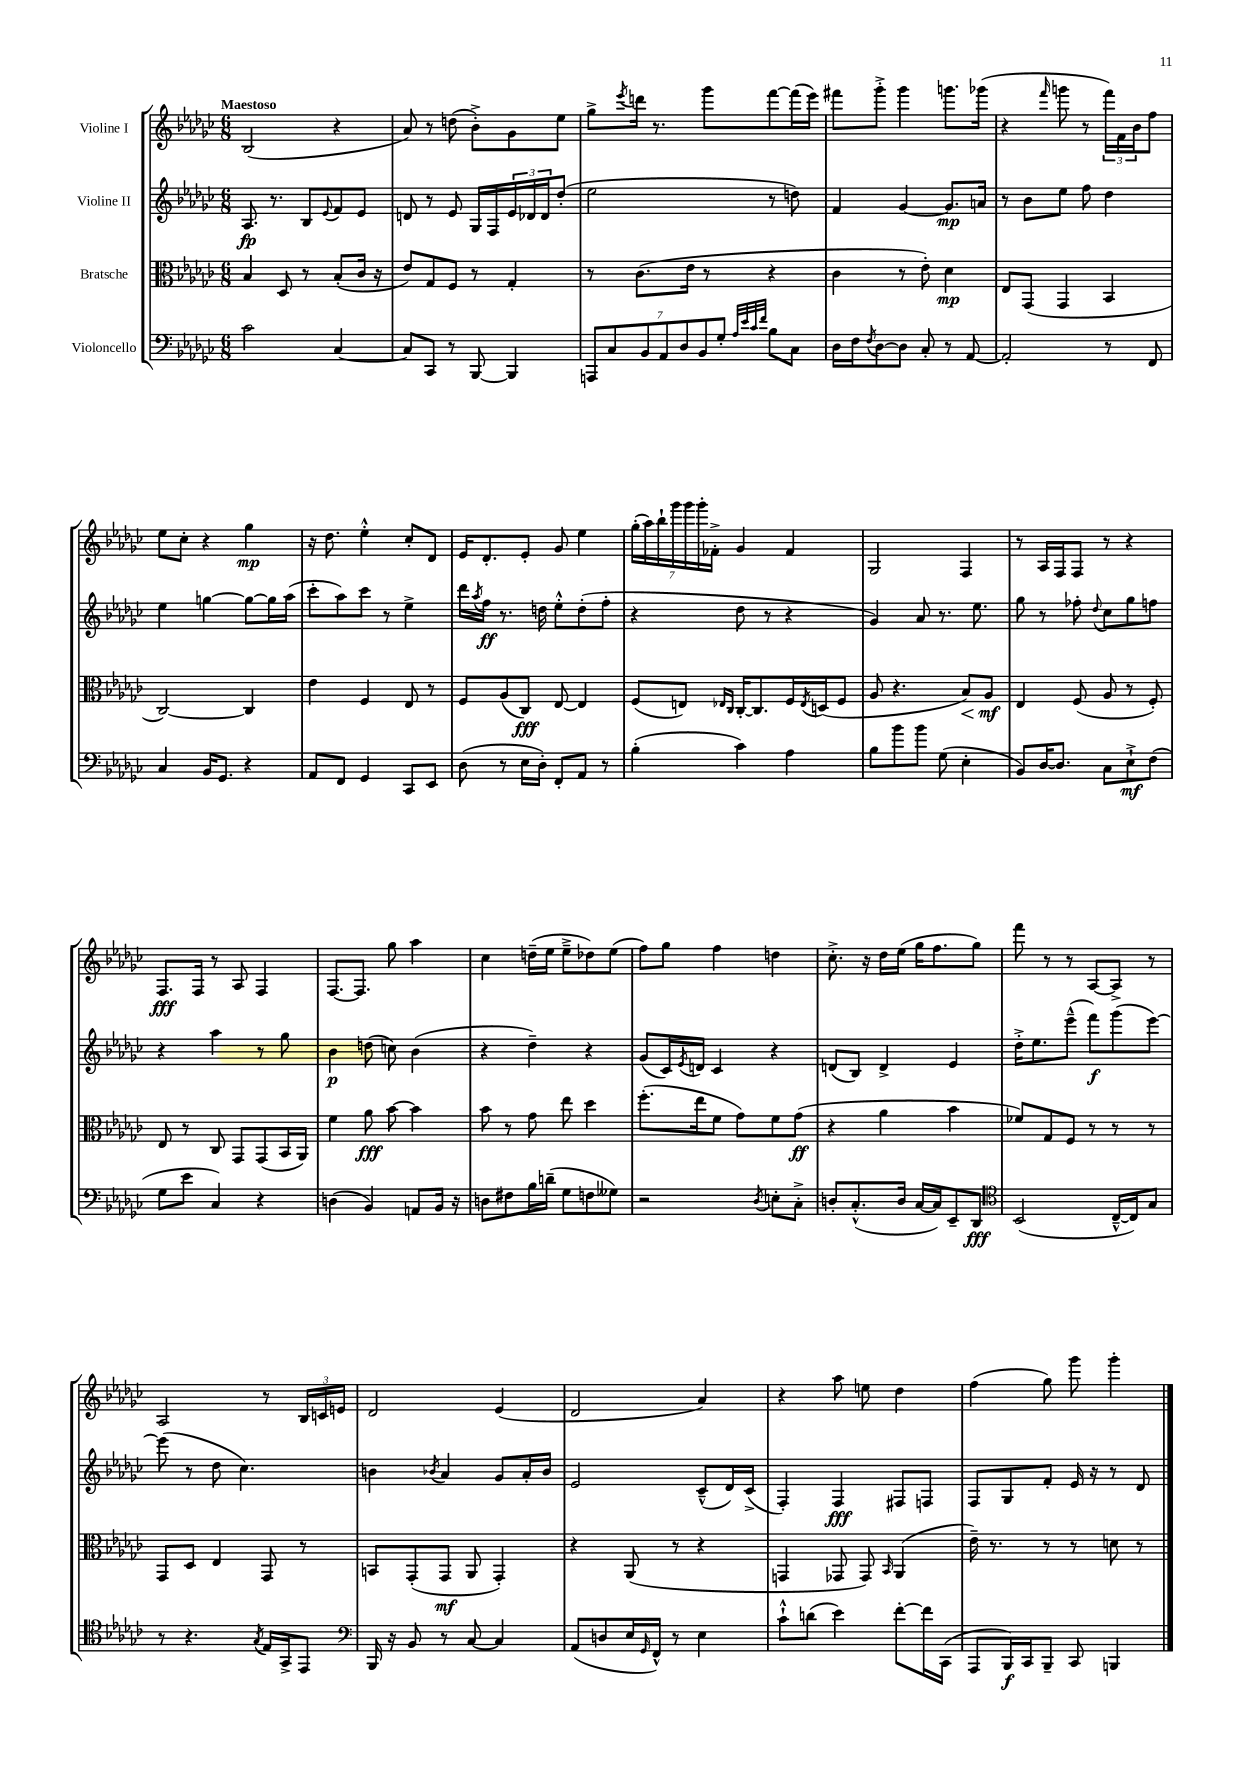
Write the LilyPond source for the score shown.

<<
\new StaffGroup <<
\new Staff = "s0" \with { instrumentName = "Violine I" } {
    \clef treble \key ges \major \numericTimeSignature \time 6/8 \tempo "Maestoso"
    bes2( r4 |
    aes'8) r8 d''8( bes'8-.->) ges'8 ees''8 |
    ges''8-> \acciaccatura { ees'''8 } d'''16 r8. ges'''8 f'''8~ f'''16( ees'''16) |
    fis'''8 ges'''8-.-> ges'''4 g'''8. ges'''16( |
    r4 \grace { f'''16 } g'''8 r8 \tuplet 3/2 { f'''16) f'16 bes'16 } f''8 |
    ees''8 ces''8-. r4 ges''4\mp |
    r16 des''8. ees''4-.-^ ces''8-. des'8 |
    ees'16 des'8.-. ees'8-. ges'8 ees''4 |
    \tuplet 7/4 { ges''16-.( aes''16) bes''16-! ges'''16 ges'''16 ges'''16-. fes'16-.-> } ges'4 fes'4 |
    ges2 f4 |
    r8 aes16 f16 f8 r8 r4 |
    f8.\fff f16 r8 aes8 f4 |
    f8.~ f8. ges''8 aes''4 |
    ces''4 d''16--( ees''16 ees''8---> des''8) ees''8( |
    f''8) ges''8 f''4 d''4 |
    ces''8.-.-> r16 des''16 ees''16( ges''16 f''8. ges''8) |
    f'''8 r8 r8 aes8~ aes8-> r8 |
    aes2 r8 \tuplet 3/2 { bes16 c'16 e'16 } |
    des'2 ees'4( |
    des'2 aes'4) |
    r4 aes''8 e''8 des''4 |
    f''4( ges''8) ges'''8 ges'''4-. \bar "|." |
}
\new Staff = "s1" \with { instrumentName = "Violine II" } {
    \clef treble \key ges \major \numericTimeSignature \time 6/8
    aes8.\fp r8. bes8 \appoggiatura { ees'8 } f'8 ees'8 |
    d'8 r8 ees'8 ges16 f16 \tuplet 3/2 { ees'16 des'16 des'16 } des''8-.( |
    ees''2 r8 d''8) |
    f'4 ges'4~ ges'8.\mp a'16 |
    r8 bes'8 ees''8 f''8 des''4 |
    ees''4 g''4~ g''8~ g''16 aes''16( |
    ces'''8-. aes''8) ces'''8 r8 ees''4-> |
    des'''16 \acciaccatura { aes''8 } f''16\ff r8. d''16 ees''8-.-^ d''8-.( f''8-. |
    r4 des''8 r8 r4 |
    ges'4) aes'8 r8. ees''8. |
    ges''8 r8 fes''8-. \appoggiatura { des''8 } ces''8 ges''8 f''8 |
    r4 aes''4 r8 ges''8 |
    bes'4\p d''8( c''8) bes'4( |
    r4 des''4--) r4 |
    ges'8( ces'16) \acciaccatura { ees'8 } d'16 ces'4 r4 |
    d'8( bes8) d'4-> ees'4 |
    des''16-.-> ees''8. ees'''8---^( f'''8\f) ges'''8( ees'''8~) |
    ees'''8( r8 des''8 ces''4.) |
    b'4 \acciaccatura { bes'8 } aes'4 ges'8 aes'16-. bes'16 |
    ees'2 ces'8---^( des'16) ces'16->( |
    f4-.) f4\fff fis8 f8 |
    f8 ges8 f'8-. ees'16 r16 r8 des'8 \bar "|." |
}
\new Staff = "s2" \with { instrumentName = "Bratsche" } {
    \clef alto \key ges \major \numericTimeSignature \time 6/8
    bes4 des8 r8 bes8-.( ces'16 r16 |
    ees'8) ges8 f8 r8 ges4-. |
    r8 ces'8.( ees'16 r8 r4 |
    ces'4 r8 ees'8-.) des'4\mp |
    ees8 ges,8( ges,4 bes,4 |
    ces2~) ces4 |
    ees'4 f4 ees8 r8 |
    f8 aes8( ces8\fff) ees8~ ees4 |
    f8( e8) \grace { ees16 ces16 } ces16~-. ces8. f16 \acciaccatura { ees8 } d16( f8 |
    aes8 r4. bes8\<) aes8\mf\! |
    ees4 f8( aes8 r8 f8-.) |
    ees8 r8 ces8 ges,8 ges,8( bes,16 aes,16) |
    f'4 aes'8\fff bes'8~ bes'4 |
    bes'8 r8 ges'8 ees''8 des''4 |
    f''8.-.( ees''16 f'8 ges'8) f'8 ges'8\ff( |
    r4 aes'4 bes'4 |
    fes'8) ges8 f8 r8 r8 r8 |
    ges,8 des8 ees4 ges,8 r8 |
    b,8 ges,8-.( ges,8\mf aes,8 ges,4-.) |
    r4 aes,8( r8 r4 |
    g,4 ges,8 ges,8) \grace { bes,16 } aes,4( |
    ees'16--) r8. r8 r8 d'8 r8 \bar "|." |
}
\new Staff = "s3" \with { instrumentName = "Violoncello" } {
    \clef bass \key ges \major \numericTimeSignature \time 6/8
    ces'2 ces4~ |
    ces8 ces,8 r8 bes,,8~ bes,,4 |
    \tuplet 7/4 { a,,8 ces8 bes,8 aes,8 des8 bes,8 ges8-. } \grace { aes32 ees'32 ces'32 f'32 } bes8 ces8 |
    des16 f16 \acciaccatura { f8 } des8~ des8 ces8-. r8 aes,8~ |
    aes,2-. r8 f,8 |
    ces4 bes,16 ges,8. r4 |
    aes,8 f,8 ges,4 ces,8 ees,8 |
    des8( r8 ees16 des16-.) f,8-. aes,8 r8 |
    bes4-.( ces'4) aes4 |
    bes8 bes'8 bes'8 ges8( ees4-. |
    bes,8) des16~ des8. ces8 ees8-!->\mf f8( |
    ges8 ees'8 ces4) r4 |
    d4( bes,4) a,8 bes,16 r16 |
    d8 fis8 bes16 d'16--( ges8 f8 geses8) |
    r2 \acciaccatura { des8 } e8-. ces8-.-> |
    d8-. ces8.-.-^( d16 ces16~ ces16) ees,8-- des,8\fff |
    \clef tenor bes,2( ces16~---^ ces16) ges8 |
    r8 r4. \acciaccatura { ges8 } ees16 ges,16-> ees,8 |
    \clef bass bes,,16 r16 bes,8 r8 ces8~ ces4 |
    aes,8( d8 ees16 \grace { ges,16 } f,16-^) r8 ees4 |
    ces'8-!-^ d'8( ees'4) f'8~-. f'16 ces,16( |
    aes,,8 bes,,16\f) ces,16 bes,,8-- ces,8 b,,4 \bar "|." |
}
>>
>>
\layout { \context { \Score \remove "Bar_number_engraver" } }
